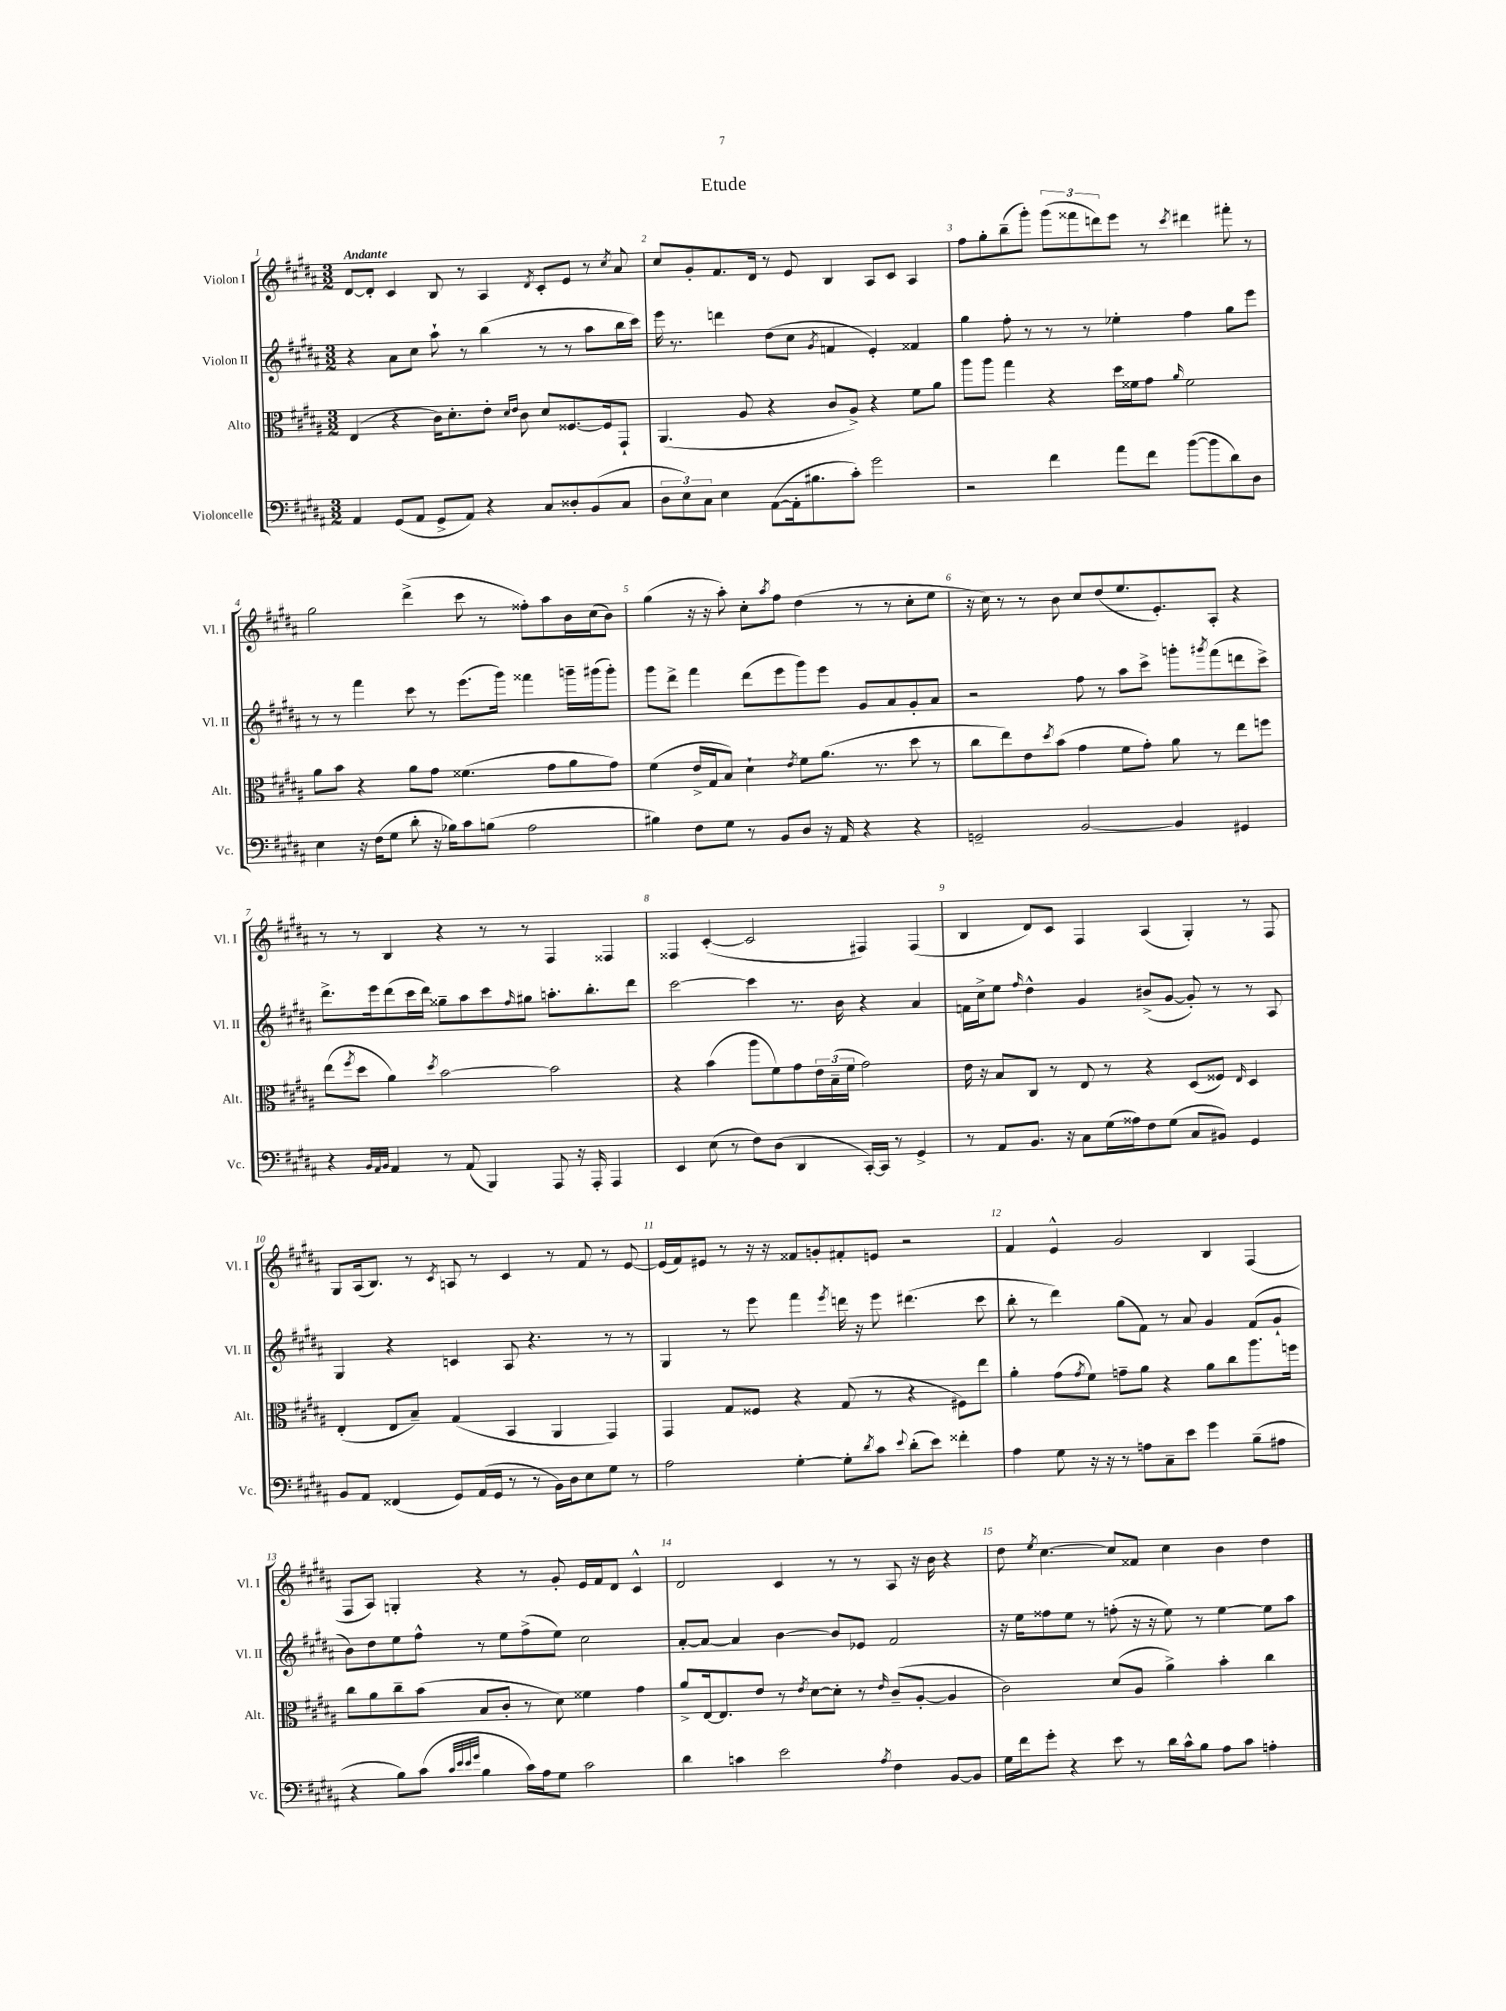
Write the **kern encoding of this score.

**kern	**kern	**kern	**kern
*part4	*part3	*part2	*part1
*staff4	*staff3	*staff2	*staff1
*I"Violoncelle	*I"Alto	*I"Violon II	*I"Violon I
*I'Vc.	*I'Alt.	*I'Vl. II	*I'Vl. I
*clefF4	*clefC3	*clefG2	*clefG2
*k[f#c#g#d#a#]	*k[f#c#g#d#a#]	*k[f#c#g#d#a#]	*k[f#c#g#d#a#]
*M3/2	*M3/2	*M3/2	*M3/2
=1	=1	=1	=1
!	!	!	!LO:TX:a:B:t=Andante
4AA#/	(4E/	4r	[8d#/L
.	.	.	8d#'/J]
(8GG#/L	4r	8a#\L	4c#/
8AA#/J	.	8cc#\J	.
8GG#^/L	16c#\KL)	8aa#`\	8B/
.	8.d#'\	.	.
8AA#/J)	.	8r	8r
4r	8e'\J	(4bb\	4A#/
.	16qqd#/LL	.	.
.	16qqe/JJ	.	.
.	8c#\	.	.
.	.	.	8qd#/
8C#/L	8d#/L	8r	8c#'/L
8D##X'/	[8.F##X/	8r	8e/J
(8BB/	.	8aa#\L	8r
.	16F##/k]	.	.
.	.	.	8qcc#/
8C#/J	8GG#`/J	16bb\L	8a#/
.	.	16ccc#\JJ)	.
=2	=2	=2	=2
12D#\L	(4.AA#/	16eee\	8cc#/L
.	.	8.r	.
12E\)	.	.	.
.	.	.	8g#'/
12C#\J	.	.	.
4E\	.	4dddn\	8.f#/
.	8A#/	.	.
.	.	.	16d#/Jk
([8AA#\L	4r	(8dd#\L	8r
16AA#'\k]	.	8cc#\J	8e/
8.B#X\	.	.	.
.	.	8qg#/	.
.	8c#/L	4fn/	4B/
8c#'\J)	8A#^/J)	.	.
2g#\	4r	4e'/)	8A#/L
.	.	.	8c#/J
.	8f#\L	4f##X/	4A#/
.	8a#\J	.	.
=3	=3	=3	=3
2r	8aa#\L	4gg#\	8ff#\L
.	8aa#\J	.	8gg#'\
.	4gg#\	8ff#'\	(8bb~\
.	.	8r	8ggg#'\J)
4f#\	4r	8r	(12ggg#\L
.	.	.	12fff##X\
.	.	8r	.
.	.	.	12dddn\)
8a#\L	16dd#\LL	4ee-X'\	8eee\J
.	16f##X\J	.	.
8f#\J	8g#\J	.	8r
.	16qqa#/	.	8qccc#/
([8b\L	2f##\	4ff#\	4ddd#X\
8b\]	.	.	.
8d#\)	.	8gg#\L	8fff#X'\
8D#\J	.	8eee\J	8r
!!LO:LB:g=z
=4	=4	=4	=4
4E\	8a#\L	8r	2gg#\
.	8b\J	8r	.
16r	4r	4fff#\	.
(16F#\KL	.	.	.
8G#\J	.	.	.
8d#'\	8a#\L	8ccc#\	(4ddd#^\
16r	8g#\J	8r	.
16B-X\KL)	.	.	.
8c#\	(4.f##X\	(8.eee\L	8ccc#\
(8Bn\J	.	.	8r
.	.	16ggg#\Jk)	.
2A#\	.	4fff##X\	8ff##X'\L)
.	8g#\L	.	8aa#\
.	8a#\	16gggn~\LL	16b\L
.	.	(16ggg#X\J	(16cc#\J
.	8g#\J)	8ggg#'\J)	8b\J)
=5	=5	=5	=5
4B#X\)	(4f#\	8ggg#\L	(4gg#\
.	.	8ddd#^\J	.
8F#\L	16e^/LL	4fff#\	16r
.	16G#/J	.	16r
8G#\J	8B/J)	.	8aa#'\)
8r	4d#`\	(8ddd#\L	8cc#'\L
.	.	.	8qaa#/
8BB/L	.	8eee\	8ff#\J
.	8qe/	.	.
8D#/J	8f#\L	8ggg#\)	(4dd#\
16r	(8.a#\J	8eee\J	.
16AA#/	.	.	.
4r	.	8g#/L	8r
.	8.r	.	.
.	.	8a#/	8r
4r	8dd#\	8g#'/	8cc#'\L
.	8r	8a#/J	8ee\J
=6	=6	=6	=6
2GGn~/	8cc#\L	2r	16r
.	.	.	16cc#\)
.	8ee\)	.	8r
.	8e\	.	8r
.	8qdd#/	.	.
.	(8b\J	.	8b\
[2BB/	4g#\	8ff#\	8cc#/L
.	.	8r	(8dd#/
.	8f#\L	8aa#\L	8.ee/
.	8g#'\J)	8ccc#^\J	.
.	.	.	8.e'/)
4BB/]	8a#\	8gggn'\L	.
.	.	8qggg#X/	.
.	8r	(8fff#\	8A#'/J
4GG#X/	8ee\L	8dddn\	4r
.	8ffn\J	8ccc#^\J)	.
!!LO:LB:g=z
=7	=7	=7	=7
4r	(8ee\L	8.ddd#^\L	8r
.	8qff#/	.	.
.	8dd#\J	.	8r
.	.	16eee\k	.
32qqBB/LLL	.	.	.
32qqAA#/	.	.	.
32qqBB/JJJ	.	.	.
4AA#/	4a#\)	(8ddd#\	4B/
.	.	16ccc#\L	.
.	.	16ddd#\JJ)	.
.	8qdd#/	.	.
8r	[2b\	8gg##X~\L	4r
(8AA#/	.	8aa#\	.
4BBB/)	.	8ccc#\	8r
.	.	16qqff#/	.
.	.	8gg#X\J	8r
8AAA#/	2b\]	8.aan'\L	4F#/
16r	.	.	.
16AAA#'/	.	8.bb'\	.
4AAA#/	.	.	4F##X/
.	.	8ddd#\J	.
=8	=8	=8	=8
4EE/	4r	[2ccc#\	4F##X/
(8E\	(4b\	.	([4c#'/
8r	.	.	.
8F#\L)	8aa#\L	4ccc#\]	2c#/]
(8D#\J	8f#\)	.	.
4DD#/	8g#\	8.r	.
.	24e\L	.	.
.	(24B~\	.	.
.	.	16b\	.
.	24f#\JJ	.	.
[16CC#'/LL)	2g#\)	4r	4F#X/)
16CC#/JJ]	.	.	.
8r	.	.	.
4GG#^/	.	4a#/	(4F#/
=9	=9	=9	=9
8r	16e\	16fn\LL	4B/
.	16r	16cc#^\J	.
8AA#/L	8B/L	8ee\J	.
.	.	16qqff#/	.
8.BB/J	8C#/J	4dd#^^\	8d#/L)
.	8r	.	8c#/J
16r	.	.	.
8C#\L	8E/	4g#/	4F#/
(16G#\L	8r	.	.
16A##X\J)	.	.	.
8F#\	4r	(8b#X^/L	(4A#/
(8G#\J	.	[8g#/J	.
8C#/L	(8D#/L	8g#'/])	4G#'/)
8BB#X/J)	8F##X/J)	8r	.
.	16qqE/	.	.
4GG#/	4D#/	8r	8r
.	.	8A#/	8F#/
!!LO:LB:g=z
=10	=10	=10	=10
8BB/L	(4E'/	4G#/	8G#/L
8AA#/J	.	.	(16A#/k
.	.	.	8.B/J)
(4FF##X/	8E/L	4r	.
.	8B~/J)	.	8r
.	.	.	8qc#/
8GG#/L)	(4G#/	4cn/	8An/
(16AA#/L	.	.	8r
16GG#/JJ	.	.	.
8r	4BB/	8A#/	4c#/
8r	.	4.r	.
16BB\LL)	4AA#/	.	8r
16D#\J	.	.	.
8E\	.	.	8f#/
8G#\J	4GG#/)	8r	8r
8r	.	8r	[8e/
=11	=11	=11	=11
2A#\	4GG#/	4G#/	(16e/LL]
.	.	.	16f#/J)
.	.	.	8e#X/J
.	8G#/L	8r	8r
.	8F##X/J	8eee\	16r
.	.	.	16r
[4G#'\	4r	4fff#\	8f##X/L
.	.	.	8gn'/
.	.	8qeee/	.
8G#'\L]	(8G#/	16dddn\	8f#X'/
.	.	16r	.
8qd#/	.	.	.
8c#\J	8r	8eee\	8en/J
8qqe/	.	.	.
(8d#'\L	4r	(4.ddd#X\	2r
8e\J)	.	.	.
4f##X'\	8F#X\L)	.	.
.	8ee\J	8ccc#\	.
=12	=12	=12	=12
4A#\	4a#'\	8bb'\	4f#/
.	.	8r	.
8G#\	(8g#\L	4ddd#\)	4e^^/
.	8qg#/	.	.
16r	8f#\J)	.	.
16r	.	.	.
8r	8gn~\L	(8gg#\L	2g#/
8An\L	8a#\J	8f#\J)	.
8C#~\	4r	8r	.
8e\J	.	8a#/	.
4g#\	8a#\L	4g#/	4B/
.	8cc#\	.	.
(8B~\L	8.aa#\	(8f#/L	(4F#/
8A#X\J	.	8g#`/J	.
.	16ffn\Jk	.	.
!!LO:LB:g=z
=13	=13	=13	=13
4r	8cc#\L	8b\L)	8F#/L
.	8a#\	8dd#\	8A#/J)
8B\L)	8cc#~\	8ee\	4Gn'/
(8c#\J	(8b\J	8ff#^^\J	.
32qqc#/LLL	.	.	.
32qqe/	.	.	.
32qqe/	.	.	.
32qqg#/JJJ	.	.	.
4B\	8B/L	8r	4r
.	8c#'/J	8ee\L	.
16c#\LL)	8r	(8ff#^\	8r
16A#\J	.	.	.
8G#\J	8d#\)	8ee\J)	8g#'/
2c#\	4f##X\	2cc#\	16e/LL
.	.	.	16f#/J
.	.	.	8d#/J
.	4g#\	.	4c#^^/
=14	=14	=14	=14
4d#\	8a#^/L	[8a#'/L	2d#/
.	[16E/k	8a#/J_	.
.	8.E/]	.	.
4cn\	.	4a#/]	.
.	8e/J	.	.
2e\	8r	[4b\	4c#/
.	8qe/	.	.
.	[8d#\L	.	.
.	8d#'\J]	8b/L]	8r
.	8r	8e-X/J	8r
8qA#/	16qqe/	.	.
4F#\	(8c#~/L	2f#/	8A#/
.	[8A#'/J	.	16r
.	.	.	16b\
[8BB/L	4A#/]	.	4r
8BB/J]	.	.	.
=15	=15	=15	=15
16G#\LL	2c#\)	16r	8dd#\
16f#\J	.	16ee\KL	.
.	.	.	8qee/
8g#'\J	.	8ff##X\	[4.cc#\
4r	.	8ee\J	.
.	.	8r	.
8e\	(8d#/L	(8ffn'\	8cc#/L]
8r	8A#/J	16r	8f##X/J
.	.	16r	.
16d#\LL	4a#^\)	8ee\)	4cc#\
16c#^^\J	.	.	.
8B\J	.	8r	.
8A#\L	4b'\	[4ee\	4b\
8c#\J	.	.	.
4An'\	4cc#\	8ee\L]	4dd#\
.	.	8aa#\J	.
==	==	==	==
*-	*-	*-	*-
